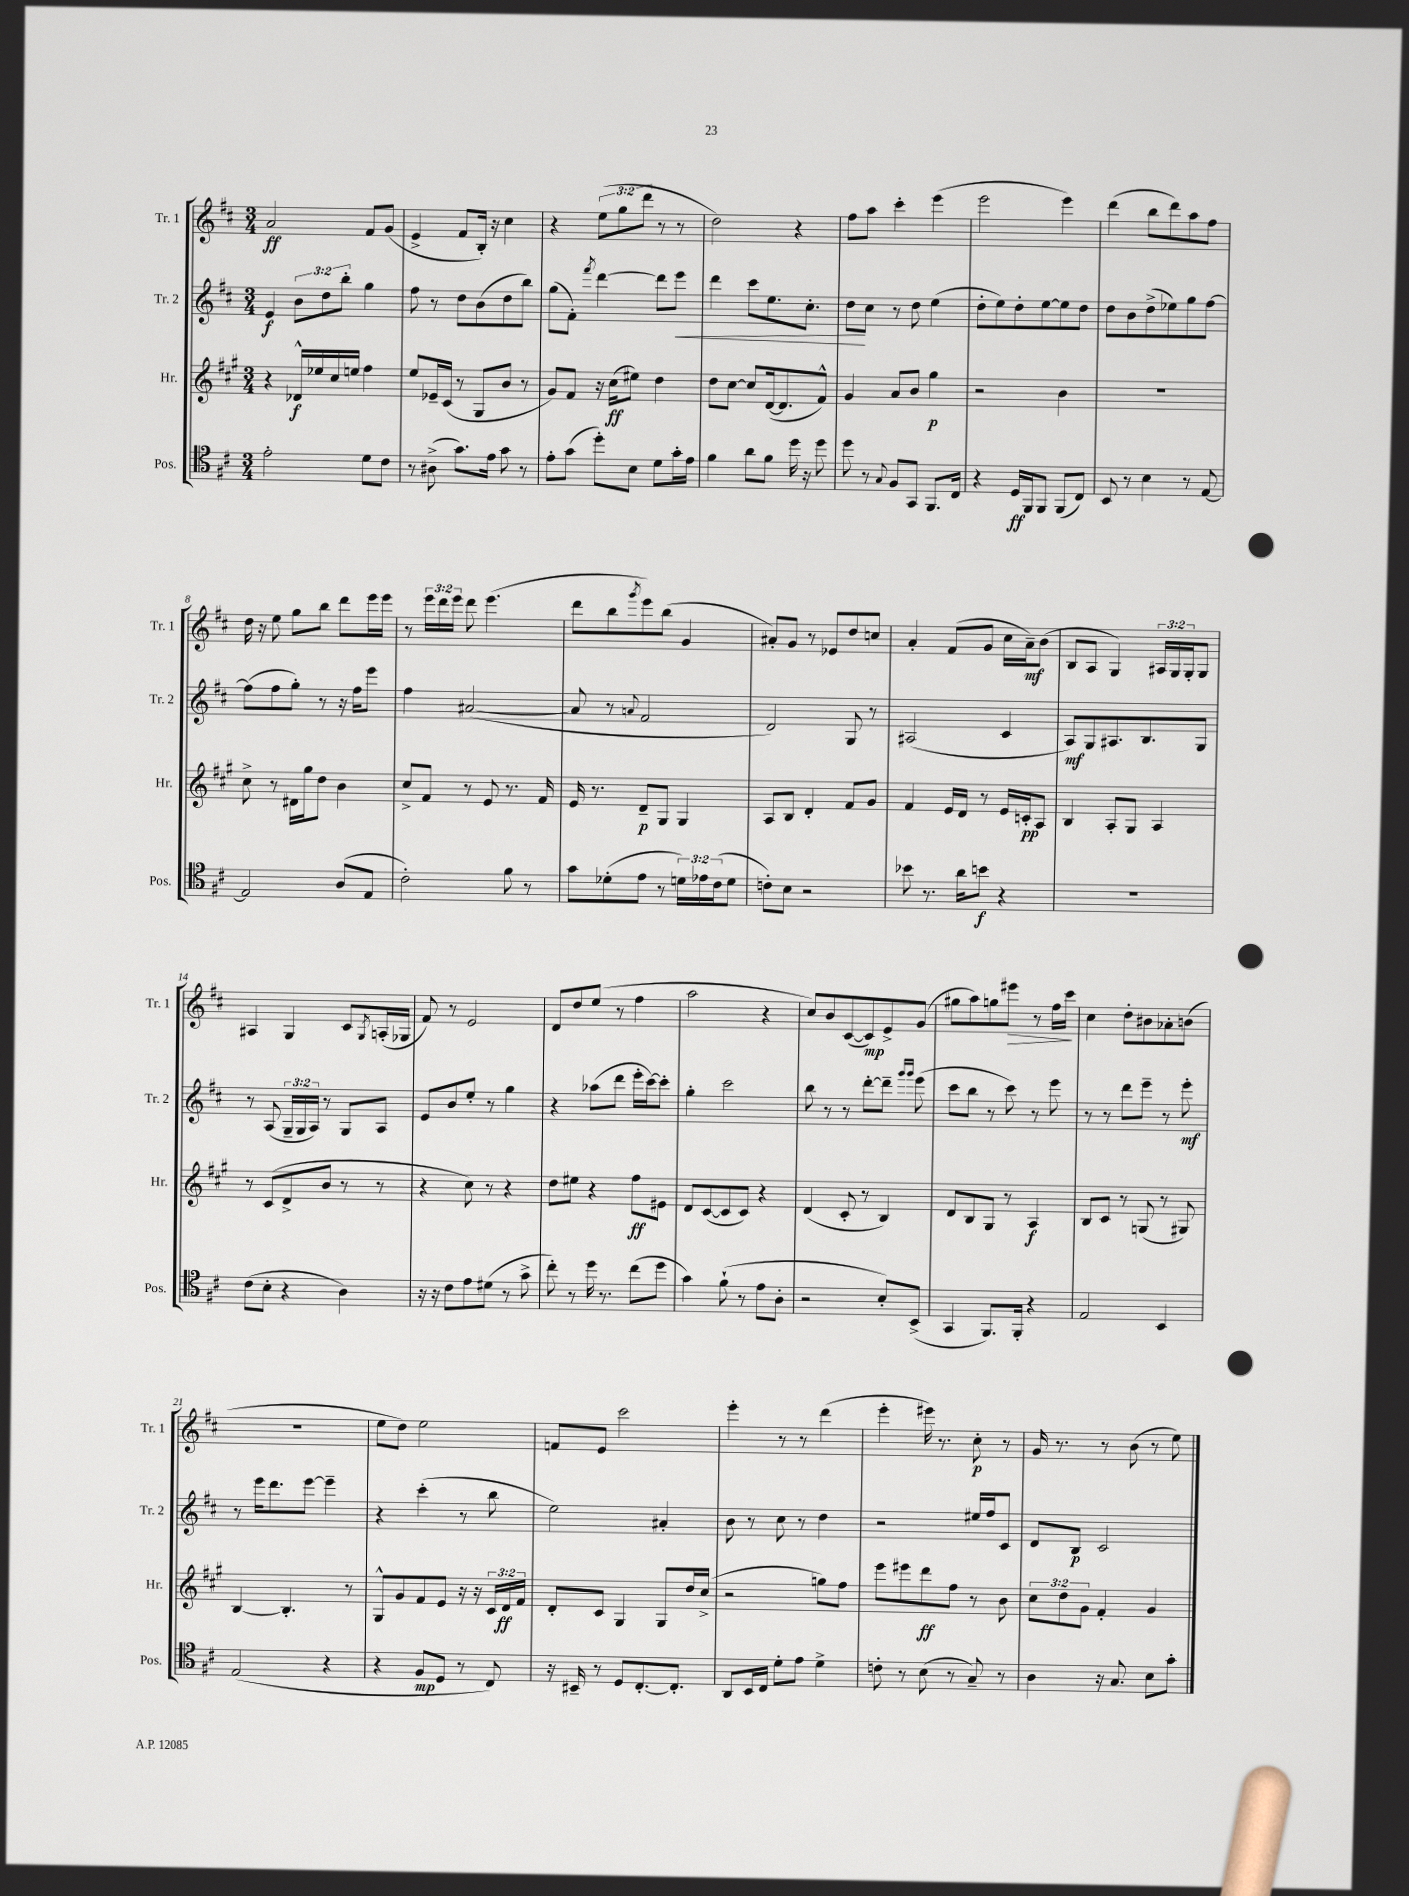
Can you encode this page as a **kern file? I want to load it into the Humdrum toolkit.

**kern	**kern	**kern	**kern
*staff4	*staff3	*staff2	*staff1
*clefC4	*clefG2	*clefG2	*clefG2
*k[f#c#]	*k[f#c#g#]	*k[f#c#]	*k[f#c#]
*M3/4	*M3/4	*M3/4	*M3/4
2e'\	4r	4e/	2a/
.	16d-^^/LL	12b\L	.
.	16ee-/	.	.
.	.	12dd\	.
.	16cc#/	.	.
.	.	12bb'\J	.
.	16ee/JJ	.	.
8d\L	4ff#\	4gg\	8f#/L
8c#\J	.	.	(8g/J
=	=	=	=
8r	8ee/L	8ff#\	4e^/
(8A#^\	16e-~/L	8r	.
.	(16c#/JJ	.	.
8.g\L)	8r	8dd\L	8f#/L
.	8G#/L	(8b\	16B'/Jk)
16e\Jk	.	.	16r
8g\	8b/J	8dd\	4cc#\
8r	8r	8bb\J)	.
=	=	=	=
8e'\L	8g#/L)	(8gg\L	4r
(8g\J	8f#/J	8f#'\J)	.
.	.	8qfff#/	.
8dd'\L)	16r	[4ddd\	(12ee\L
.	(16cc#\LK	.	.
.	.	.	12gg\
8B\J	8ee#\J)	.	.
.	.	.	12ddd\J
8d\L	4dd\	8ddd\]L	8r
16g'\L	.	8eee\J	8r
16e\JJ	.	.	.
=	=	=	=
4f#\	8dd\L	4ddd\	2dd\)
.	[8cc#\J	.	.
8a\L	8cc#/]L	8ccc#\L	.
8f#\J	([16d/k	8.ee\	.
.	8.d/]	.	.
16dd\	.	.	4r
16r	.	8.cc#'\J	.
8dd\	8f#^^/J)	.	.
=	=	=	=
8dd\	4g#/	8dd\L	8ff#\L
8r	.	8cc#\J	8aa\J
8qqG/	.	.	.
8F#/L	8a/L	8r	4ccc#'\
8GG/J	8b/J	8dd\	.
8.FF#/L	4gg#\	(4ee\	(4eee\
16C#/Jk	.	.	.
=	=	=	=
4r	2r	8dd'\L	2eee\
.	.	8ee\)	.
16D/LL	.	8dd'\	.
16FF#/J	.	.	.
8FF#/J	.	[8ee\	.
(8FF#/L	4b\	8ee\]	4eee\)
8C#/J)	.	8dd\J	.
=	=	=	=
8BB/	2.r	8dd\L	(4ddd\
8r	.	8b\	.
4B\	.	(8dd^\	8bb\L
.	.	8ee-\)	8ddd\)
8r	.	8gg\	8aa\
[8E/	.	[8ff#\J	8ff#\J
=	=	=	=
2E/]	8cc#^\	(8ff#\]L	16dd\
.	.	.	16r
.	8r	8ff#\	8ee\
.	16d#\LL	8gg'\J)	8gg\L
.	16gg#\J	.	.
.	8dd\J	8r	8bb\J
(8A/L	4b\	16r	8ddd\L
.	.	16ff#\LK	.
8E/J	.	8eee\J	16eee\L
.	.	.	16eee\JJ
=	=	=	=
2c#'\)	8cc#^/L	4ff#\	8r
.	8f#/J	.	24eee\LL
.	.	.	24ddd\
.	.	.	24eee\JJ
.	8r	([2a#/	8ddd\
.	8e/	.	(4.eee\
8f#\	8.r	.	.
8r	.	.	.
.	16f#/	.	.
=	=	=	=
8g\L	16e/	8a#/]	8ddd\L
.	8.r	.	.
(8d-'\	.	8r	8bb\
.	.	8qqa/	8qggg/
8e\J	8d~/L	2f#/	8eee\)
8r	8G#/J	.	(8bb\J
24d\LL)	4G#/	.	4g/
24e-\	.	.	.
(24c#\J	.	.	.
8d\J	.	.	.
=	=	=	=
8c'\L)	8A/L	2d/)	8a#'/L)
8B\J	8B/J	.	8g/J
2r	4d'/	.	8r
.	.	.	8e-/L
.	8f#/L	8G/	8dd/
.	8g#/J	8r	8cc/J
=	=	=	=
8b-\	4f#/	(2A#/	4a'/
8.r	.	.	.
.	16e/LL	.	(8f#/L
16a\LK	16d/JJ	.	.
8b\J	8r	.	8g/J
4r	16e/LL	4c#/	16cc#\LL
.	16c'/J	.	16a~\J)
.	8A/J	.	(8b\J
=	=	=	=
2.r	4B/	8A/L)	8B/L
.	.	8G/	8A/J
.	8A'/L	8.A#/	4G/)
.	8G#/J	.	.
.	.	8.B/	.
.	4A/	.	24A#/LL
.	.	.	24G/
.	.	.	24G'/J
.	.	8G/J	8G/J
=	=	=	=
(8c#\L	8r	8r	4A#/
8B'\J	(8c#/L	(8A/	.
4r	8d^/	24G~/LL	4G/
.	.	24G/	.
.	.	24A/JJ)	.
.	8b/J	8r	.
4A\)	8r	8G/L	8c#/L
.	.	.	8qG/
.	8r	8A/J	(16A'/L
.	.	.	16G-/JJ
=	=	=	=
16r	4r	8e/L	8f#/)
16r	.	.	.
8c#\L	.	8b/	8r
8e\	8cc#\)	8ee'/J	2e/
(8d#\J	8r	8r	.
8r	4r	4gg\	.
8g^\	.	.	.
=	=	=	=
8cc#'\)	8dd\L	4r	8d/L
8r	8ee#\J	.	8dd/
16dd\	4r	(8aa-\L	(8ee/J
8.r	.	.	.
.	.	8ddd\J	8r
(8cc#\L	8ff#\L	16eee'\LL	4ff#\
.	.	[16ccc#\J)	.
8dd\J	8e#\J	8ccc#'\]J	.
=	=	=	=
4g\)	8d/L	4gg'\	2aa\
.	([8c#/	.	.
(8f#`\	8c#/]	2ccc#\	.
8r	8c#/J)	.	.
8e\L	4r	.	4r
8A'\J	.	.	.
=	=	=	=
2r	(4d/	8bb\	8cc#/L)
.	.	8r	8b/
.	8c#'/	8r	([8c#/
.	8r	[8ddd'\L	8c#/])
8B'/L)	4B/)	8ddd~\]J	8e^/
.	.	16qqggg/LL	.
.	.	16qqggg/JJ	.
(8BB^/J	.	(8eee\	(8g/J
=	=	=	=
4GG/	8d/L	8ccc#\L	8gg#\L
.	8B/	8bb\J	8aa\)
8.FF#/L)	8G#/J	8r	8gg\
.	8r	8ccc#\)	8eee#\J
16FF#'/Jk	.	.	.
4r	4A/	8r	8r
.	.	8eee\	16ff#\LL
.	.	.	16ccc#\JJ
=	=	=	=
2E/	8B/L	8r	4cc#\
.	8c#/J	8r	.
.	8r	8ddd\L	8dd'\L
.	(8G/	8eee~\J	8b#\
4BB/	8r	8r	8a-'\
.	8G#/)	8eee'\	(8b\J
=	=	=	=
(2E/	[4B/	8r	2.r
.	.	16eee\LK	.
.	.	8.ddd\	.
.	4.B'/]	.	.
.	.	[8eee\J	.
4r	.	4eee~\]	.
.	8r	.	.
=	=	=	=
4r	8G#^^/L	4r	8ee\L
.	8g#/	.	8dd\J)
8F#/L	8f#/	(4ccc#'\	2ee\
8D/J	8e/J	.	.
8r	16r	8r	.
.	16r	.	.
8C#/)	24c#/LL	8bb\	.
.	24d/	.	.
.	24f#/JJ	.	.
=	=	=	=
16r	8d'/L	2ee\)	8f/L
16BB#~/	.	.	.
8r	8c#/J	.	8e/J
8D/L	4G#/	.	2ccc#\
[8.C#'/	.	.	.
.	8G#/L	4a#'/	.
8.C#'/]J	.	.	.
.	16dd/L	.	.
.	(16cc#^/JJ	.	.
=	=	=	=
8AA/L	2r	8b\	4eee'\
16BB/L	.	8r	.
16C#/JJ	.	.	.
8d'\L	.	8cc#\	8r
8e\J	.	8r	8r
4d^\	8gg\L)	4dd\	(4ddd\
.	8ff#\J	.	.
=	=	=	=
8c'\	8eee\L	2r	4eee'\
8r	8eee#\	.	.
(8B\	8ddd\	.	16eee#\)
.	.	.	8.r
8r	8ff#\J	.	.
8G~/)	8r	16ee#/LL	8cc#'\
.	.	16ff#/J	.
8r	8b\	8c#/J	8r
=	=	=	=
4A\	12cc#\L	8d/L	16g/
.	.	.	8.r
.	12dd\	.	.
.	.	8B/J	.
.	12g#\J	.	.
16r	4f#'/	2c#/	8r
8.G/	.	.	.
.	.	.	(8b\
8B\L	4g#/	.	8r
8g'\J	.	.	8ee\)
==	==	==	==
*-	*-	*-	*-
